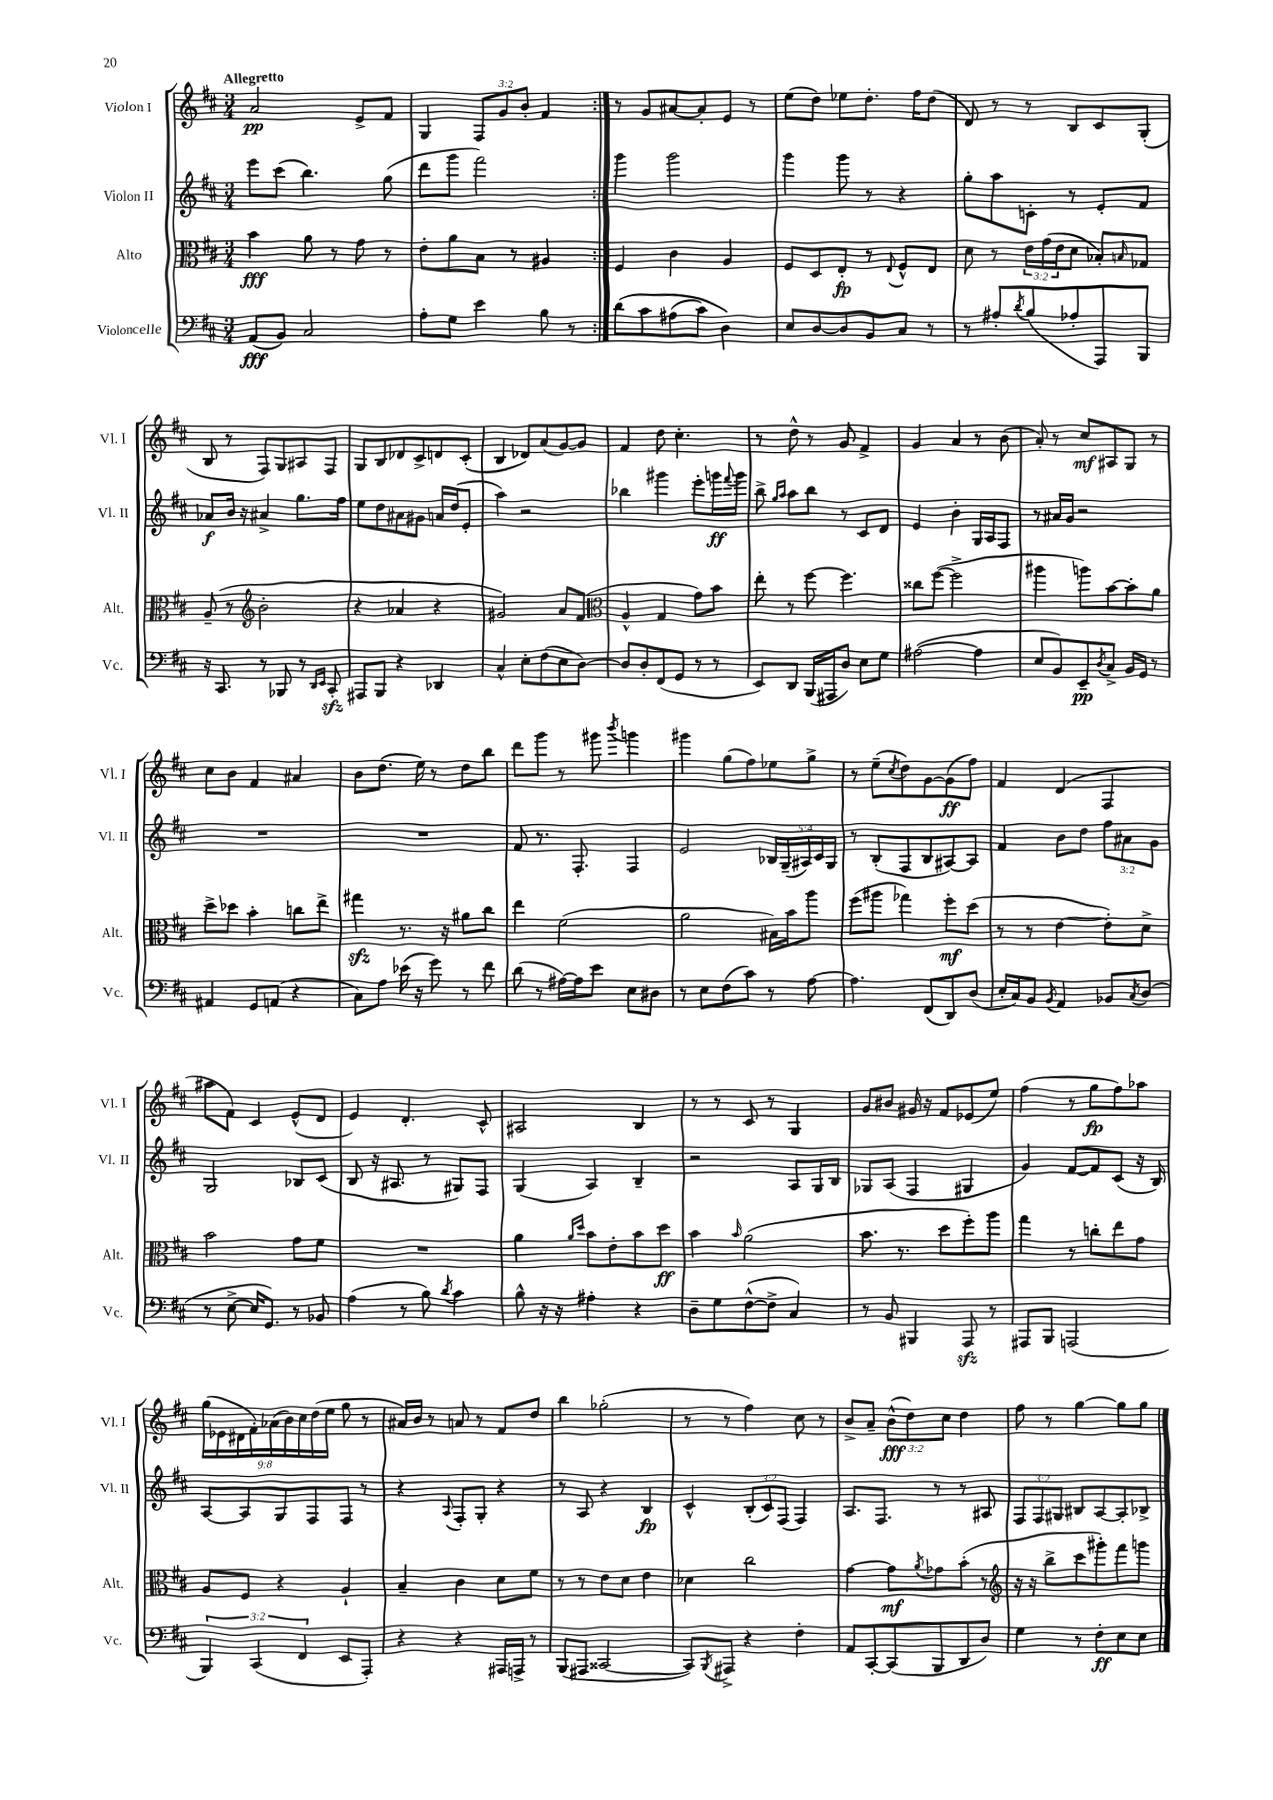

**kern	**dynam	**kern	**dynam	**kern	**dynam	**kern	**dynam
*part4	*part4	*part3	*part3	*part2	*part2	*part1	*part1
*staff4	*staff4	*staff3	*staff3	*staff2	*staff2	*staff1	*staff1
*I"Violoncelle	*	*I"Alto	*	*I"Violon II	*	*I"Violon I	*
*I'Vc.	*	*I'Alt.	*	*I'Vl. II	*	*I'Vl. I	*
*clefF4	*	*clefC3	*	*clefG2	*	*clefG2	*
*k[f#c#]	*	*k[f#c#]	*	*k[f#c#]	*	*k[f#c#]	*
*M3/4	*	*M3/4	*	*M3/4	*	*M3/4	*
=1	=1	=1	=1	=1	=1	=1	=1
!	!	!	!	!	!	!LO:TX:a:B:t=Allegretto	!
(8AA/L	fff	4b\	fff	8eee\L	.	2a/	pp
8BB/J)	.	.	.	(8ccc#\J	.	.	.
2C#/	.	8a\	.	4.bb\)	.	.	.
.	.	8r	.	.	.	.	.
.	.	8g\	.	.	.	8e^/L	.
.	.	8r	.	(8gg\	.	8f#/J	.
=2	=2	=2	=2	=2	=2	=2	=2
8A'\L	.	8e'\L	.	8ddd\L	.	4G/	.
8G\J	.	8a\	.	8ggg\J	.	.	.
4e\	.	8B\J	.	2fff#\)	.	12F#/L	.
.	.	.	.	.	.	12g/	.
.	.	8r	.	.	.	.	.
.	.	.	.	.	.	12b'/J	.
8B\	.	4A#X/	.	.	.	4f#/	.
8r	.	.	.	.	.	.	.
=3:|!	=3:|!	=3:|!	=3:|!	=3:|!	=3:|!	=3:|!	=3:|!
(8d\L	.	4F#/	.	4ggg\	.	8r	.
8c#\	.	.	.	.	.	8g/L	.
(8A#X\	.	4c#\	.	2ggg\	.	[8a#X/	.
8c#\J)	.	.	.	.	.	8a#'/]	.
4D\)	.	4A/	.	.	.	8e/J	.
.	.	.	.	.	.	8r	.
=4	=4	=4	=4	=4	=4	=4	=4
8E/L	.	8F#/L	.	4ggg\	.	(8ee\L	.
[8D/	.	8D/	.	.	.	8dd\J)	.
8D/]	.	8E'/J	fp	8ggg\	.	8ee-X\L	.
8BB/	.	8r	.	8r	.	8.dd'\J	.
.	.	8qqE/	.	.	.	.	.
8C#/J	.	8F#^^/L	.	4r	.	.	.
.	.	.	.	.	.	16ff#\KL	.
8r	.	8E/J	.	.	.	(8dd\J	.
=5	=5	=5	=5	=5	=5	=5	=5
8r	.	8d\	.	8gg'\L	.	8d/)	.
8A#X'/L	.	8r	.	8aa\	.	8r	.
8qd/	.	.	.	.	.	.	.
(8B/	.	24e\LL	.	8cn'\J	.	8r	.
.	.	(24g\	.	.	.	.	.
.	.	24e\J	.	.	.	.	.
8A-X'/	.	8d\J	.	8r	.	8B/L	.
8AAA/)	.	8B-X'/L)	.	8e'/L	.	8c#/	.
.	.	16qqBn/	.	.	.	.	.
8BBB/J	.	8G-X/J	.	8f#/J	.	(8G'/J	.
!!LO:LB:g=z
=6	=6	=6	=6	=6	=6	=6	=6
16r	.	(8A~/	.	8a-X/L	f	8B/	.
8.CC#/	.	.	.	.	.	.	.
.	.	8r	.	16b/Jk	.	8r	.
.	.	.	.	16r	.	.	.
*	*	*clefG2	*	*	*	*	*
8r	.	2b'\	.	4a#X^/	.	8F#/L)	.
8BBB-X/	.	.	.	.	.	8G/	.
8r	.	.	.	8.gg\L	.	8A#X/	.
16qqDD/LL	.	.	.	.	.	.	.
16qqEE/JJ	.	.	.	.	.	.	.
8CC#zz'/	.	.	.	.	.	8F#/J	.
.	.	.	.	16ff#\Jk	.	.	.
=7	=7	=7	=7	=7	=7	=7	=7
8AAA#X/L	.	4r	.	8ee\L	.	8G/L	.
8BBB/J	.	.	.	8dd\	.	8B/	.
4r	.	4a-X/	.	8a#X\	.	8d-X/	.
.	.	.	.	8g#X\J	.	8c#^/	.
4DD-X/	.	4r	.	16an/LL	.	8dn/	.
.	.	.	.	(16dd/J	.	.	.
.	.	.	.	8e'/J	.	(8c#'/J	.
=8	=8	=8	=8	=8	=8	=8	=8
4C#^^/	.	2g#X/)	.	4aa\)	.	4B/	.
8E'\L	.	.	.	2r	.	8d-X/L)	.
(8F#\	.	.	.	.	.	(8a/	.
8E\	.	8a/L	.	.	.	[8g/)	.
[8D\J)	.	(8f#/J	.	.	.	8g/J]	.
=9	=9	=9	=9	=9	=9	=9	=9
*	*	*clefC3	*	*	*	*	*
8D/L]	.	4A^^/	.	4bb-X\	.	4f#/	.
8D'/	.	.	.	.	.	.	.
(8FF#/	.	4G/	.	4ggg#X\	.	8dd\	.
8GG/J	.	.	.	.	.	4.cc#'\	.
8r	.	8g\L)	.	8eee'\L	.	.	.
8r	.	8b\J	.	16gggn\L	ff	.	.
.	.	.	.	8qqfff#/	.	.	.
.	.	.	.	16ggg\JJ	.	.	.
=10	=10	=10	=10	=10	=10	=10	=10
8EE/L)	.	8ee'\	.	8bb^\	.	8r	.
.	.	.	.	16qqgg/LL	.	.	.
.	.	.	.	16qqaa/JJ	.	.	.
8DD/J	.	8r	.	8aa\L	.	8dd^^\	.
(16BBB/LL	.	[8ff#\	.	8bb\J	.	8r	.
16AAA#X/J	.	.	.	.	.	.	.
8D/J)	.	4.ff#\]	.	8r	.	8g/	.
8E\L	.	.	.	8c#/L	.	4f#^/	.
8G\J	.	.	.	8d/J	.	.	.
=11	=11	=11	=11	=11	=11	=11	=11
([2A#X\	.	8cc##X\L	.	4e/	.	4g/	.
.	.	([8ff#\J	.	.	.	.	.
.	.	2ff#^\]	.	4b'\	.	4a/	.
4A#\]	.	.	.	16G/LL	.	8r	.
.	.	.	.	16A/J	.	.	.
.	.	.	.	8F#/J	.	(8b\	.
=12	=12	=12	=12	=12	=12	=12	=12
8E/L	.	4aa#X\	.	8r	.	8a'/)	.
8BB/)	.	.	.	16a#X/LL	.	8r	.
.	.	.	.	16g/JJ	.	.	.
8EE~/	pp	8aan\L)	.	2r	.	8cc#/L	mf
8qD/	.	.	.	.	.	.	.
8C#^/J	.	[8b\	.	.	.	8A#X/	.
16BB/LL	.	8b'\]	.	.	.	8G/J	.
16GG/JJ	.	.	.	.	.	.	.
8r	.	8a\J	.	.	.	8r	.
!!LO:LB:g=z
=13	=13	=13	=13	=13	=13	=13	=13
4AA#X/	.	8dd^\L	.	2.r	.	8cc#\L	.
.	.	8dd-X\J	.	.	.	8b\J	.
8GG/L	.	4b'\	.	.	.	4f#/	.
(8AAn/J	.	.	.	.	.	.	.
4r	.	8ccn\L	.	.	.	4a#X/	.
.	.	8ee^\J	.	.	.	.	.
=14	=14	=14	=14	=14	=14	=14	=14
8C#\L)	.	4gg#Xzz\	.	2.r	.	8b\L	.
8A\J	.	.	.	.	.	(8.dd\J	.
(16e-X\	.	8.r	.	.	.	.	.
16r	.	.	.	.	.	16ee\)	.
8g\)	.	.	.	.	.	8r	.
.	.	16r	.	.	.	.	.
8r	.	8a#X\L	.	.	.	8dd\L	.
8f#\	.	8cc#\J	.	.	.	8bb\J	.
=15	=15	=15	=15	=15	=15	=15	=15
(8d\	.	4ee\	.	8f#/	.	8ddd\L	.
8r	.	.	.	8.r	.	8ggg\J	.
[16A#X\LL)	.	(2f#\	.	.	.	8r	.
16A#\J]	.	.	.	8.F#'/	.	.	.
8e\J	.	.	.	.	.	8ggg#X\	.
.	.	.	.	.	.	8qbbb/	.
8E\L	.	.	.	4F#/	.	4gggn\	.
8D#X\J	.	.	.	.	.	.	.
=16	=16	=16	=16	=16	=16	=16	=16
8r	.	2a\	.	2e/	.	4ggg#X\	.
8E\L	.	.	.	.	.	.	.
(8F#\	.	.	.	.	.	(8gg\L	.
8c#\J)	.	.	.	.	.	8ff#\)	.
8r	.	16B#X\LL)	.	20B-X/LL	.	8ee-X\	.
.	.	.	.	(20G~/	.	.	.
.	.	16b\J	.	.	.	.	.
.	.	.	.	20A#X/)	.	.	.
[8A\	.	8aa\J	.	.	.	8gg^\J	.
.	.	.	.	20c#/	.	.	.
.	.	.	.	20G/JJ	.	.	.
=17	=17	=17	=17	=17	=17	=17	=17
4.A\]	.	(8ff#\L	.	8r	.	8r	.
.	.	8aa#X\J	.	(8B'/L	.	(8ee~\L	.
.	.	.	.	.	.	8qcc#/	.
.	.	4gg-X\)	.	8F#/	.	8dd\)	.
(8FF#/L	.	.	.	8B/	.	[8g\	.
8DD/)	.	8ff#'\L	mf	[8A#X/)	.	(8g\]	ff
(8D/J	.	(8dd\J	.	8A#/J]	.	8ff#\J)	.
=18	=18	=18	=18	=18	=18	=18	=18
16E'/LL	.	8r	.	4f#/	.	4f#/	.
16C#/J)	.	.	.	.	.	.	.
8BB/J	.	8r	.	.	.	.	.
8qBB/	.	.	.	.	.	.	.
4AA/	.	[4e\	.	8b\L	.	(4d/	.
.	.	.	.	8dd\J	.	.	.
8BB-X/L	.	8e'\L])	.	12ff#\L	.	4F#/	.
.	.	.	.	12a#X\	.	.	.
8qC#/	.	.	.	.	.	.	.
(8D/J	.	8d^\J	.	.	.	.	.
.	.	.	.	12g\J	.	.	.
!!LO:LB:g=z
=19	=19	=19	=19	=19	=19	=19	=19
8r	.	2b\	.	2G/	.	8aa#X\L	.
[8E^\	.	.	.	.	.	8f#\J)	.
16E/KL]	.	.	.	.	.	4c#/	.
8.GG/J)	.	.	.	.	.	.	.
8r	.	8g\L	.	8B-X/L	.	(8e^^/L	.
8BB-X/	.	8f#\J	.	(8c#/J	.	8d/J	.
=20	=20	=20	=20	=20	=20	=20	=20
(4A\	.	2.r	.	8B/	.	4e/)	.
.	.	.	.	16r	.	.	.
.	.	.	.	8.A#X/	.	.	.
8r	.	.	.	.	.	4.d'/	.
8B\)	.	.	.	8r	.	.	.
8qd/	.	.	.	.	.	.	.
4c#\	.	.	.	8G#X/L)	.	.	.
.	.	.	.	8F#/J	.	8c#^^/	.
=21	=21	=21	=21	=21	=21	=21	=21
8B^^\	.	4a\	.	(4G/	.	2A#X/	.
16r	.	.	.	.	.	.	.
16r	.	.	.	.	.	.	.
.	.	16qqa/LL	.	.	.	.	.
.	.	16qqdd/JJ	.	.	.	.	.
4A#X'\	.	8b\L	.	4A/)	.	.	.
.	.	8e'\	.	.	.	.	.
4r	.	8b\	.	4B~/	.	4B/	.
.	.	8dd\J	ff	.	.	.	.
=22	=22	=22	=22	=22	=22	=22	=22
8D~\L	.	4b\	.	2r	.	8r	.
8G\	.	.	.	.	.	8r	.
.	.	16qqb/	.	.	.	.	.
([8F#^^\	.	(2a\	.	.	.	8c#/	.
8F#^\J]	.	.	.	.	.	8r	.
4C#/)	.	.	.	8A/L	.	4G/	.
.	.	.	.	16G/L	.	.	.
.	.	.	.	16B/JJ	.	.	.
=23	=23	=23	=23	=23	=23	=23	=23
8r	.	8.b\	.	8G-X/L	.	8g/L	.
8BB/	.	.	.	(8A/J	.	8b#X/J	.
.	.	8.r	.	.	.	.	.
4BBB#X/	.	.	.	4F#/	.	16g#X/	.
.	.	.	.	.	.	16r	.
.	.	8dd\L	.	.	.	8f#/L	.
8AAAzz/	.	8ff#'\)	.	4G#X/	.	(8e-X/	.
8r	.	8aa\J	.	.	.	8ee/J)	.
=24	=24	=24	=24	=24	=24	=24	=24
8AAA#X/L	.	4gg\	.	4g/)	.	(4ff#\	.
8BBB/J	.	.	.	.	.	.	.
(2AAAn/	.	8r	.	[8f#/L	.	8r	.
.	.	8ccn'\L	.	8f#/]	.	8gg\L	fp
.	.	8ee\	.	(8c#/J	.	8ff#\)	.
.	.	8g\J	.	16r	.	8aa-X\J	.
.	.	.	.	16B/)	.	.	.
!!LO:LB:g=z
=25	=25	=25	=25	=25	=25	=25	=25
6BBB/)	.	8A/L	.	[8A/L	.	(18gg\LL	.
.	.	.	.	.	.	18e-X\	.
.	.	.	.	.	.	18d#X\	.
.	.	8F#/J	.	8A/]	.	.	.
(6CC#/	.	.	.	.	.	18f#'\)	.
.	.	.	.	.	.	(18a-X\	.
.	.	4r	.	8G/	.	.	.
.	.	.	.	.	.	18b\)	.
6FF#/	.	.	.	.	.	18cc#\	.
.	.	.	.	8F#/	.	.	.
.	.	.	.	.	.	(18dd\	.
.	.	.	.	.	.	18ee\JJ	.
8EE/L	.	4A`/	.	8F#/J	.	8gg\	.
8AAA'/J)	.	.	.	8r	.	8r	.
=26	=26	=26	=26	=26	=26	=26	=26
4r	.	4B~/	.	4r	.	16a#X/LL)	.
.	.	.	.	.	.	16b/JJ	.
.	.	.	.	.	.	8r	.
.	.	.	.	8qqA/	.	.	.
4r	.	4c#\	.	8F#'/L	.	8an/	.
.	.	.	.	8G'/J	.	8r	.
16AAA#X/LL	.	8d\L	.	4r	.	8f#/L	.
16AAAn^/JJ	.	.	.	.	.	.	.
8r	.	8f#\J	.	.	.	8dd/J	.
=27	=27	=27	=27	=27	=27	=27	=27
(8BBB/L	.	8r	.	8r	.	4bb\	.
8AAA#X/J	.	8r	.	8A/	.	.	.
[2CC##X/	.	8e\L	.	4r	.	(2gg-X'\	.
.	.	8d\J	.	.	.	.	.
.	.	4e\	.	4B/	fp	.	.
=28	=28	=28	=28	=28	=28	=28	=28
8CC##/L])	.	4d-X\	.	4c#^^/	.	8r	.
8qBBB/	.	.	.	.	.	.	.
8AAA#X^/J	.	.	.	.	.	8r	.
4r	.	2cc#\	.	(12B'/L	.	4ff#\)	.
.	.	.	.	12c#/)	.	.	.
.	.	.	.	(12F#/J	.	.	.
4F#'\	.	.	.	4F#/)	.	8cc#\	.
.	.	.	.	.	.	8r	.
=29	=29	=29	=29	=29	=29	=29	=29
8AA/L	.	[4g\	.	8.A/L	.	8b^/L	.
[8CC#'/	.	.	.	.	.	8a~/J	.
.	.	.	.	8.F#/J	.	.	.
(8CC#/]	.	8g\L]	mf	.	.	(12b^^\L	fff
.	.	.	.	.	.	12dd\)	.
.	.	8qa/	.	.	.	.	.
8BBB/	.	8g-X\	.	8r	.	.	.
.	.	.	.	.	.	12cc#\J	.
8DD/	.	(8b'\J	.	8r	.	4dd\	.
8D/J)	.	8r	.	8A#X/	.	.	.
=30	=30	=30	=30	=30	=30	=30	=30
*	*	*clefG2	*	*	*	*	*
4G\	.	16r	.	12F#/L	.	8ff#\	.
.	.	16r	.	.	.	.	.
.	.	.	.	12F#/	.	.	.
.	.	8bb^\L	.	.	.	8r	.
.	.	.	.	12G#X/J	.	.	.
8r	.	8ccc#\	.	8B#X/L	.	[4gg\	.
8F#'\L	ff	8ggg#X'\)	.	[8A/	.	.	.
8E\	.	8fff#\	.	8A'/]	.	8gg\L]	.
8E\J	.	8gggn\J	.	8B-X^/J	.	8gg\J	.
==	==	==	==	==	==	==	==
*-	*-	*-	*-	*-	*-	*-	*-
